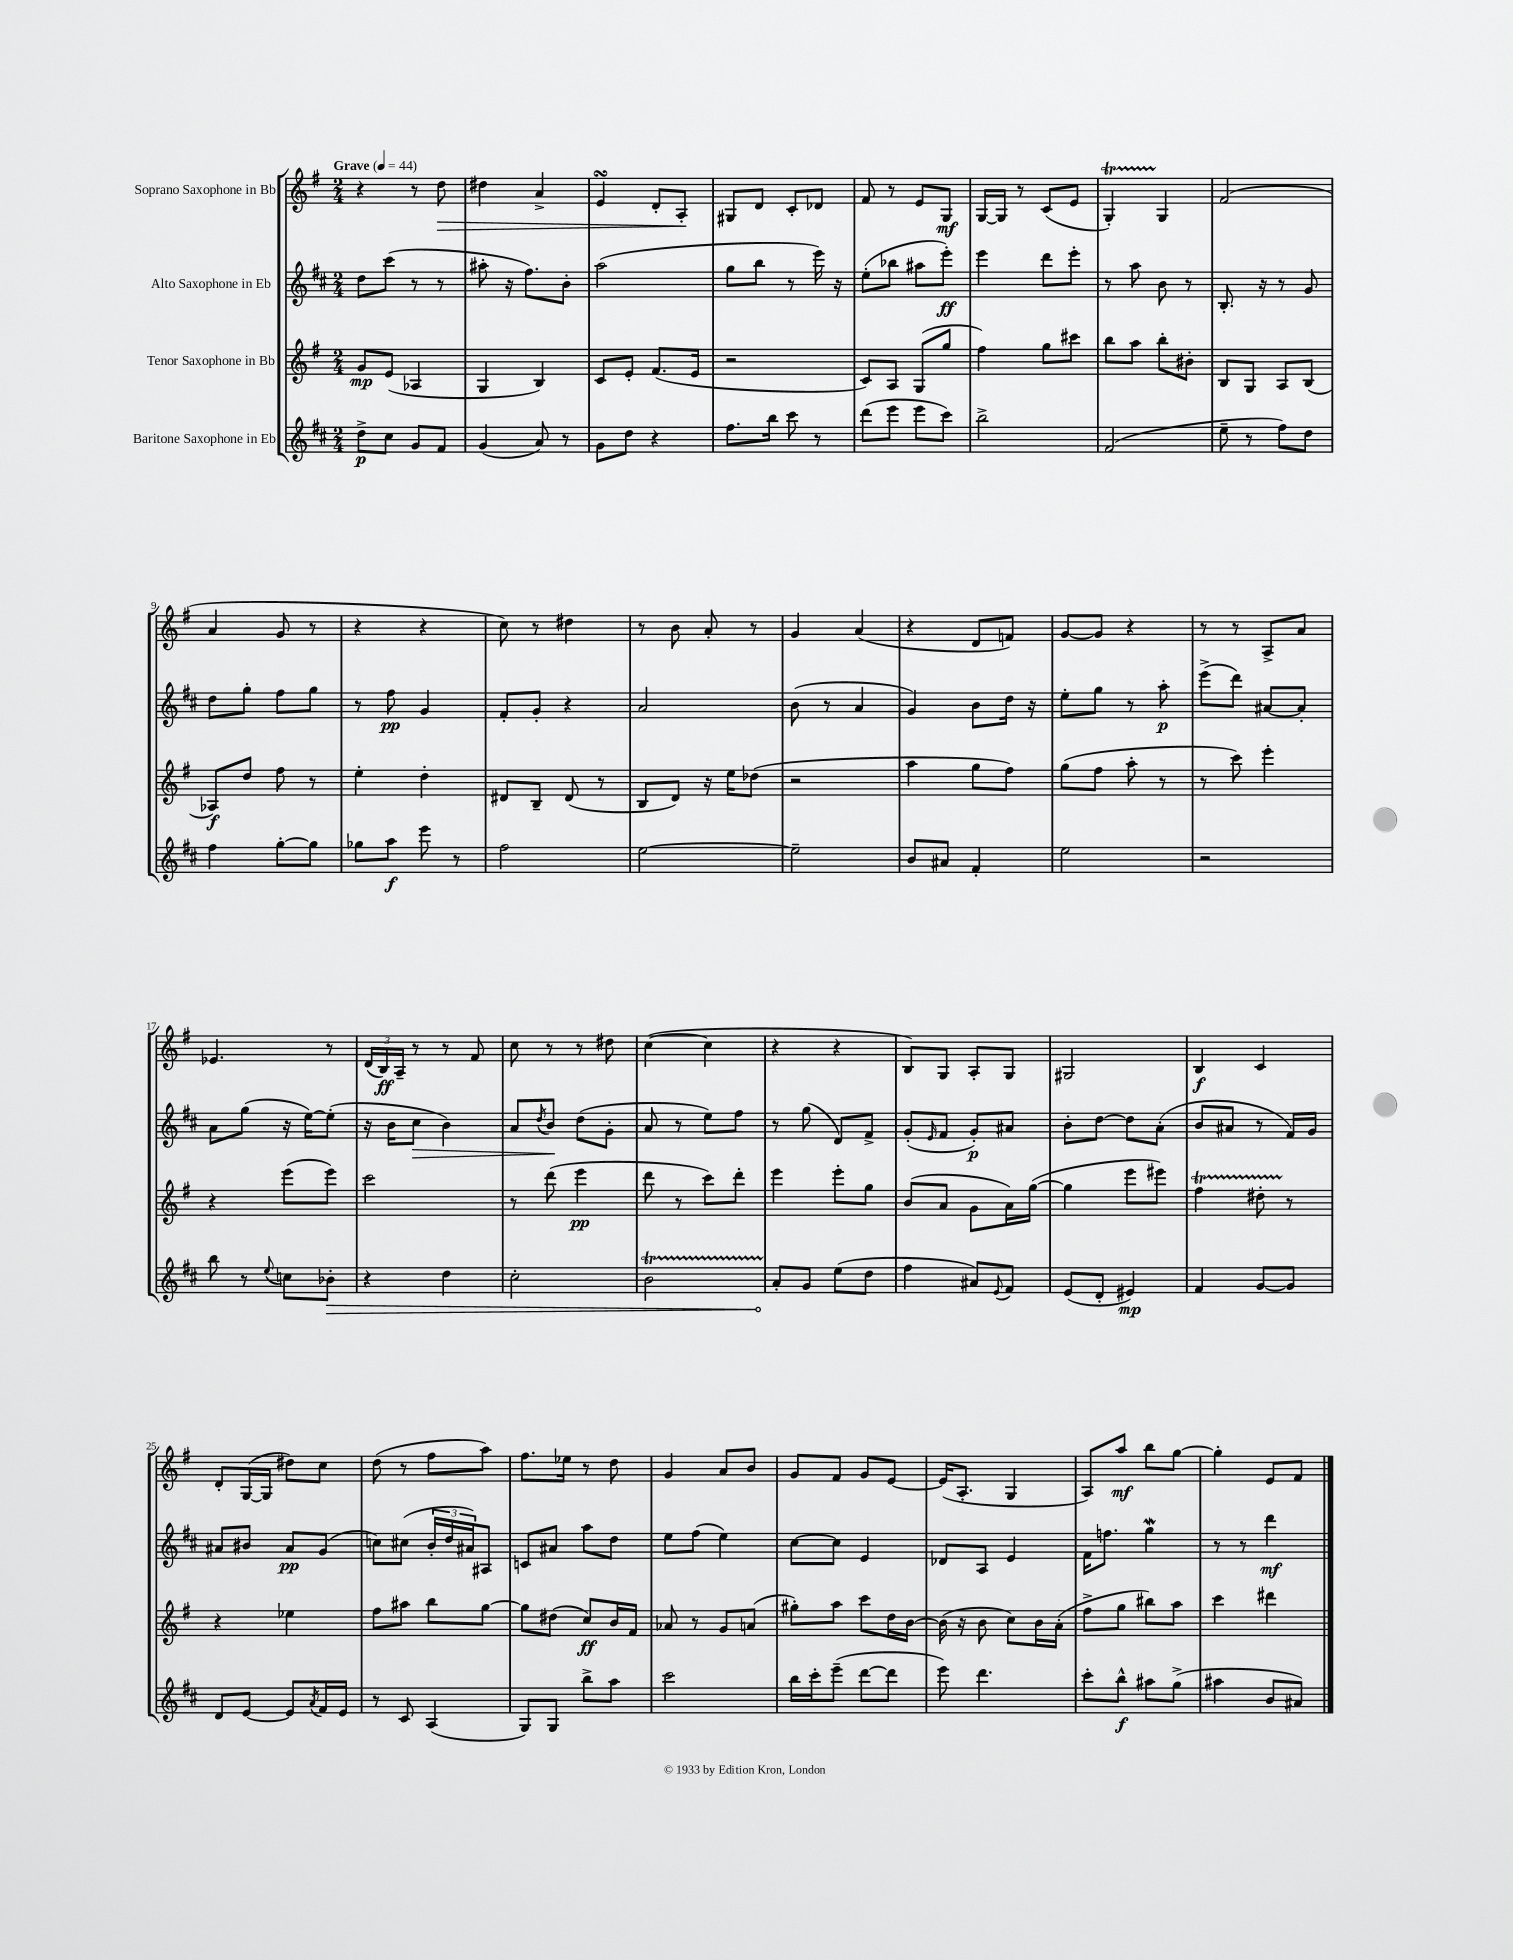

**kern	**dynam	**kern	**dynam	**kern	**dynam	**kern	**dynam
*part4	*part4	*part3	*part3	*part2	*part2	*part1	*part1
*staff4	*staff4	*staff3	*staff3	*staff2	*staff2	*staff1	*staff1
*I"Baritone Saxophone in Eb	*	*I"Tenor Saxophone in Bb	*	*I"Alto Saxophone in Eb	*	*I"Soprano Saxophone in Bb	*
*clefG2	*	*clefG2	*	*clefG2	*	*clefG2	*
*k[f#c#]	*	*k[f#]	*	*k[f#c#]	*	*k[f#]	*
*M2/4	*	*M2/4	*	*M2/4	*	*M2/4	*
*MM44	*	*MM44	*	*MM44	*	*MM44	*
=1	=1	=1	=1	=1	=1	=1	=1
!	!	!	!	!	!	!LO:TX:a:B:t=Grave	!
8dd^\L	p	8g/L	mp	8dd\L	.	4r	.
8cc#\J	.	(8e/J	.	(8ccc#\J	.	.	.
8g/L	.	4A-X/	.	8r	.	8r	.
!	!	!	!	!	!	!	!LO:HP:b
8f#/J	.	.	.	8r	.	8dd\	>
=2	=2	=2	=2	=2	=2	=2	=2
(4g/	.	4G/	.	8aa#X'\	.	4dd#X\	.
.	.	.	.	16r	.	.	.
.	.	.	.	8.ff#\L)	.	.	.
8a/)	.	4B/)	.	.	.	4a^/	.
8r	.	.	.	8b'\J	.	.	.
=3	=3	=3	=3	=3	=3	=3	=3
8g\L	.	8c/L	.	(2aa\	.	4esSSS/	.
8dd\J	.	8e'/J	.	.	.	.	.
4r	.	(8.f#/L	.	.	.	8d'/L	.
.	.	.	.	.	.	8A'/J	.
.	.	16e/Jk	.	.	.	.	.
.	.	.	.	.	.	.	]
=4	=4	=4	=4	=4	=4	=4	=4
8.ff#\L	.	2r	.	8gg\L	.	8G#X/L	.
.	.	.	.	8bb\J	.	8d/J	.
16bb\Jk	.	.	.	.	.	.	.
8ccc#\	.	.	.	8r	.	8c'/L	.
8r	.	.	.	16eee\)	.	8d-X/J	.
.	.	.	.	16r	.	.	.
=5	=5	=5	=5	=5	=5	=5	=5
(8ddd\L	.	8c/L)	.	(8ee'\L	.	8f#/	.
8eee\J	.	8A/J	.	8bb-X\J	.	8r	.
8eee\L	.	(8G/L	.	8aa#X\L	.	8e/L	.
8ccc#\J)	.	8gg/J	.	8eee'\J)	ff	8G/J	mf
=6	=6	=6	=6	=6	=6	=6	=6
2bb^\	.	4ff#\)	.	4eee\	.	[16G/LL	.
.	.	.	.	.	.	16G/JJ]	.
.	.	.	.	.	.	8r	.
.	.	8gg\L	.	8ddd\L	.	(8c/L	.
.	.	8ccc#X\J	.	8eee'\J	.	8e/J	.
=7	=7	=7	=7	=7	=7	=7	=7
(2f#/	.	8bb\L	.	8r	.	4GT'/)	.
.	.	8aa\J	.	8aa\	.	.	.
.	.	8bb'\L	.	8b\	.	4G/	.
.	.	8b#X'\J	.	8r	.	.	.
=8	=8	=8	=8	=8	=8	=8	=8
8ee~\	.	8B/L	.	8.B'/	.	(2f#/	.
8r	.	8G/J	.	.	.	.	.
.	.	.	.	16r	.	.	.
8ff#\L)	.	8A/L	.	8r	.	.	.
8dd\J	.	(8B/J	.	8g/	.	.	.
!!LO:LB:g=z
=9	=9	=9	=9	=9	=9	=9	=9
4ff#\	.	8A-X/L)	f	8dd\L	.	4a/	.
.	.	8dd/J	.	8gg'\J	.	.	.
[8gg'\L	.	8ff#\	.	8ff#\L	.	8g/	.
8gg\J]	.	8r	.	8gg\J	.	8r	.
=10	=10	=10	=10	=10	=10	=10	=10
8gg-X\L	.	4ee'\	.	8r	.	4r	.
8aa\J	f	.	.	8ff#\	pp	.	.
8eee\	.	4dd'\	.	4g/	.	4r	.
8r	.	.	.	.	.	.	.
=11	=11	=11	=11	=11	=11	=11	=11
2ff#\	.	8d#X/L	.	8f#'/L	.	8cc\)	.
.	.	8B~/J	.	8g'/J	.	8r	.
.	.	(8d#/	.	4r	.	4dd#X\	.
.	.	8r	.	.	.	.	.
=12	=12	=12	=12	=12	=12	=12	=12
[2ee\	.	8B/L	.	2a/	.	8r	.
.	.	8d/J)	.	.	.	8b\	.
.	.	16r	.	.	.	8a'/	.
.	.	16ee\KL	.	.	.	.	.
.	.	(8dd-X\J	.	.	.	8r	.
=13	=13	=13	=13	=13	=13	=13	=13
2ee~\]	.	2r	.	(8b\	.	4g/	.
.	.	.	.	8r	.	.	.
.	.	.	.	4a/	.	(4a/	.
=14	=14	=14	=14	=14	=14	=14	=14
8b/L	.	4aa\	.	4g/)	.	4r	.
8a#X/J	.	.	.	.	.	.	.
4f#'/	.	8gg\L	.	8b\L	.	8d/L	.
.	.	8ff#\J)	.	16dd\Jk	.	8fn/J)	.
.	.	.	.	16r	.	.	.
=15	=15	=15	=15	=15	=15	=15	=15
2ee\	.	(8gg\L	.	8ee'\L	.	[8g/L	.
.	.	8ff#\J	.	8gg\J	.	8g/J]	.
.	.	8aa'\	.	8r	.	4r	.
.	.	8r	.	8aa'\	p	.	.
=16	=16	=16	=16	=16	=16	=16	=16
2r	.	8r	.	(8eee^\L	.	8r	.
.	.	8ccc\)	.	8ddd\J)	.	8r	.
.	.	4eee'\	.	[8a#X/L	.	8A^/L	.
.	.	.	.	8a#'/J]	.	8a/J	.
!!LO:LB:g=z
=17	=17	=17	=17	=17	=17	=17	=17
8bb\	.	4r	.	8a\L	.	4.e-X/	.
8r	.	.	.	(8gg\J	.	.	.
8qqee/	.	.	.	.	.	.	.
8ccn\L	.	(8eee\L	.	16r	.	.	.
.	.	.	.	[16ee\KL)	.	.	.
!	!LO:HP:b	!	!	!	!	!	!
8b-X'\J	>	8eee\J)	.	(8ee'\J]	.	8r	.
=18	=18	=18	=18	=18	=18	=18	=18
4r	.	2ccc\	.	16r	.	(24d/LL	.
.	.	.	.	.	.	24B/)	ff
.	.	.	.	16b\KL	.	.	.
.	.	.	.	.	.	24A~/JJ	.
!	!	!	!	!	!LO:HP:b	!	!
.	.	.	.	8cc#\J	>	8r	.
4dd\	.	.	.	4b\)	.	8r	.
.	.	.	.	.	.	8f#/	.
=19	=19	=19	=19	=19	=19	=19	=19
2cc#'\	.	8r	.	8a/L	.	8cc\	.
.	.	.	.	8qdd/	.	.	.
.	.	(8ddd\	.	8b/J	.	8r	.
.	.	4eee\	pp	(8dd\L	]	8r	.
.	.	.	.	8g'\J	.	8dd#X\	.
=20	=20	=20	=20	=20	=20	=20	=20
2bT\	.	8ddd\	.	8a/	.	([4cc\	.
.	.	8r	.	8r	.	.	.
.	.	8ccc\L)	.	8ee\L)	.	4cc\]	.
.	.	8ddd'\J	.	8ff#\J	.	.	.
=21	=21	=21	=21	=21	=21	=21	=21
8a'/L	.	4eee\	.	8r	.	4r	.
8g/J	]	.	.	(8gg\	.	.	.
(8ee\L	.	8eee'\L	.	8d/L)	.	4r	.
8dd\J	.	8gg\J	.	8f#^/J	.	.	.
=22	=22	=22	=22	=22	=22	=22	=22
4ff#\	.	(8b/L	.	(8g'/L	.	8B/L)	.
.	.	.	.	16qqe/	.	.	.
.	.	8a/J	.	8f#/J	.	8G/J	.
8a#X/L)	.	8g\L	.	8g'/L)	p	8A'/L	.
8qqe/	.	.	.	.	.	.	.
8f#/J	.	16a\L)	.	8a#X/J	.	8G/J	.
.	.	([16gg\JJ	.	.	.	.	.
=23	=23	=23	=23	=23	=23	=23	=23
(8e/L	.	4gg\]	.	8b'\L	.	2G#X/	.
8d'/J	.	.	.	[8dd\J	.	.	.
4e#X/)	mp	8eee\L	.	8dd\L]	.	.	.
.	.	8eee#X\J)	.	(8a'\J	.	.	.
=24	=24	=24	=24	=24	=24	=24	=24
4f#/	.	4ff#t\	.	8b/L	.	4B/	f
.	.	.	.	8a#X/J	.	.	.
[8g/L	.	8dd#XTTT'\	.	8r	.	4c/	.
8g/J]	.	8r	.	16f#/LL)	.	.	.
.	.	.	.	16g/JJ	.	.	.
!!LO:LB:g=z
=25	=25	=25	=25	=25	=25	=25	=25
8d/L	.	4r	.	8a#X/L	.	8d'/L	.
[8e/J	.	.	.	8b#X/J	.	([16G/L	.
.	.	.	.	.	.	16G/JJ]	.
8e/L]	.	4ee-X\	.	8a#/L	pp	8dd#X\L)	.
8qa/	.	.	.	.	.	.	.
16f#/L	.	.	.	(8g/J	.	8cc\J	.
16e/JJ	.	.	.	.	.	.	.
=26	=26	=26	=26	=26	=26	=26	=26
8r	.	8ff#\L	.	8ccn\L)	.	(8dd\	.
8c#/	.	8aa#X\J	.	(8cc#X\J	.	8r	.
(4A/	.	8bb\L	.	24b'/LL	.	8ff#\L	.
.	.	.	.	24dd/	.	.	.
.	.	.	.	24a#X/J)	.	.	.
.	.	[8gg\J	.	8A#X/J	.	8aa\J)	.
=27	=27	=27	=27	=27	=27	=27	=27
8G/L)	.	8gg\L]	.	8cn/L	.	8.ff#\L	.
8G/J	.	(8dd#X\J	.	8a#X/J	.	.	.
.	.	.	.	.	.	16ee-X\Jk	.
8bb^\L	.	8cc/L)	ff	8aa\L	.	8r	.
8aa\J	.	16b/L	.	8dd\J	.	8dd\	.
.	.	16f#/JJ	.	.	.	.	.
=28	=28	=28	=28	=28	=28	=28	=28
2ccc#\	.	8a-X/	.	8ee\L	.	4g/	.
.	.	8r	.	(8ff#\J	.	.	.
.	.	8g/L	.	4ee\)	.	8a/L	.
.	.	(8an/J	.	.	.	8b/J	.
=29	=29	=29	=29	=29	=29	=29	=29
16bb\LL	.	8gg#X'\L)	.	[8cc#\L	.	8g/L	.
16ccc#'\J	.	.	.	.	.	.	.
(8eee~\J	.	8aa\J	.	8cc#\J]	.	8f#/J	.
[8ddd\L	.	8ccc\L	.	4e/	.	8g/L	.
8ddd\J]	.	16dd\L	.	.	.	[8e/J	.
.	.	[16b\JJ	.	.	.	.	.
=30	=30	=30	=30	=30	=30	=30	=30
8eee\)	.	(16b\]	.	8d-X/L	.	(16e/KL]	.
.	.	16r	.	.	.	8.A'/J	.
4.ddd\	.	8b\	.	8A/J	.	.	.
.	.	8cc\L)	.	4e/	.	4G/	.
.	.	16b\L	.	.	.	.	.
.	.	(16a'\JJ	.	.	.	.	.
=31	=31	=31	=31	=31	=31	=31	=31
8ccc#'\L	.	8ff#^\L	.	16f#\KL	.	8A/L)	.
.	.	.	.	8.ffn\J	.	.	.
8bb^^\J	f	8gg\J	.	.	.	8aa/J	mf
8aa#X\L	.	8bb#X\L)	.	4ggw\	.	8bb\L	.
(8gg^\J	.	8aa\J	.	.	.	[8gg\J	.
=32	=32	=32	=32	=32	=32	=32	=32
4aa#X\	.	4ccc\	.	8r	.	4gg'\]	.
.	.	.	.	8r	.	.	.
8b/L	.	4ddd#X\	.	4ddd\	mf	8e/L	.
8a#X/J)	.	.	.	.	.	8f#/J	.
==	==	==	==	==	==	==	==
*-	*-	*-	*-	*-	*-	*-	*-
